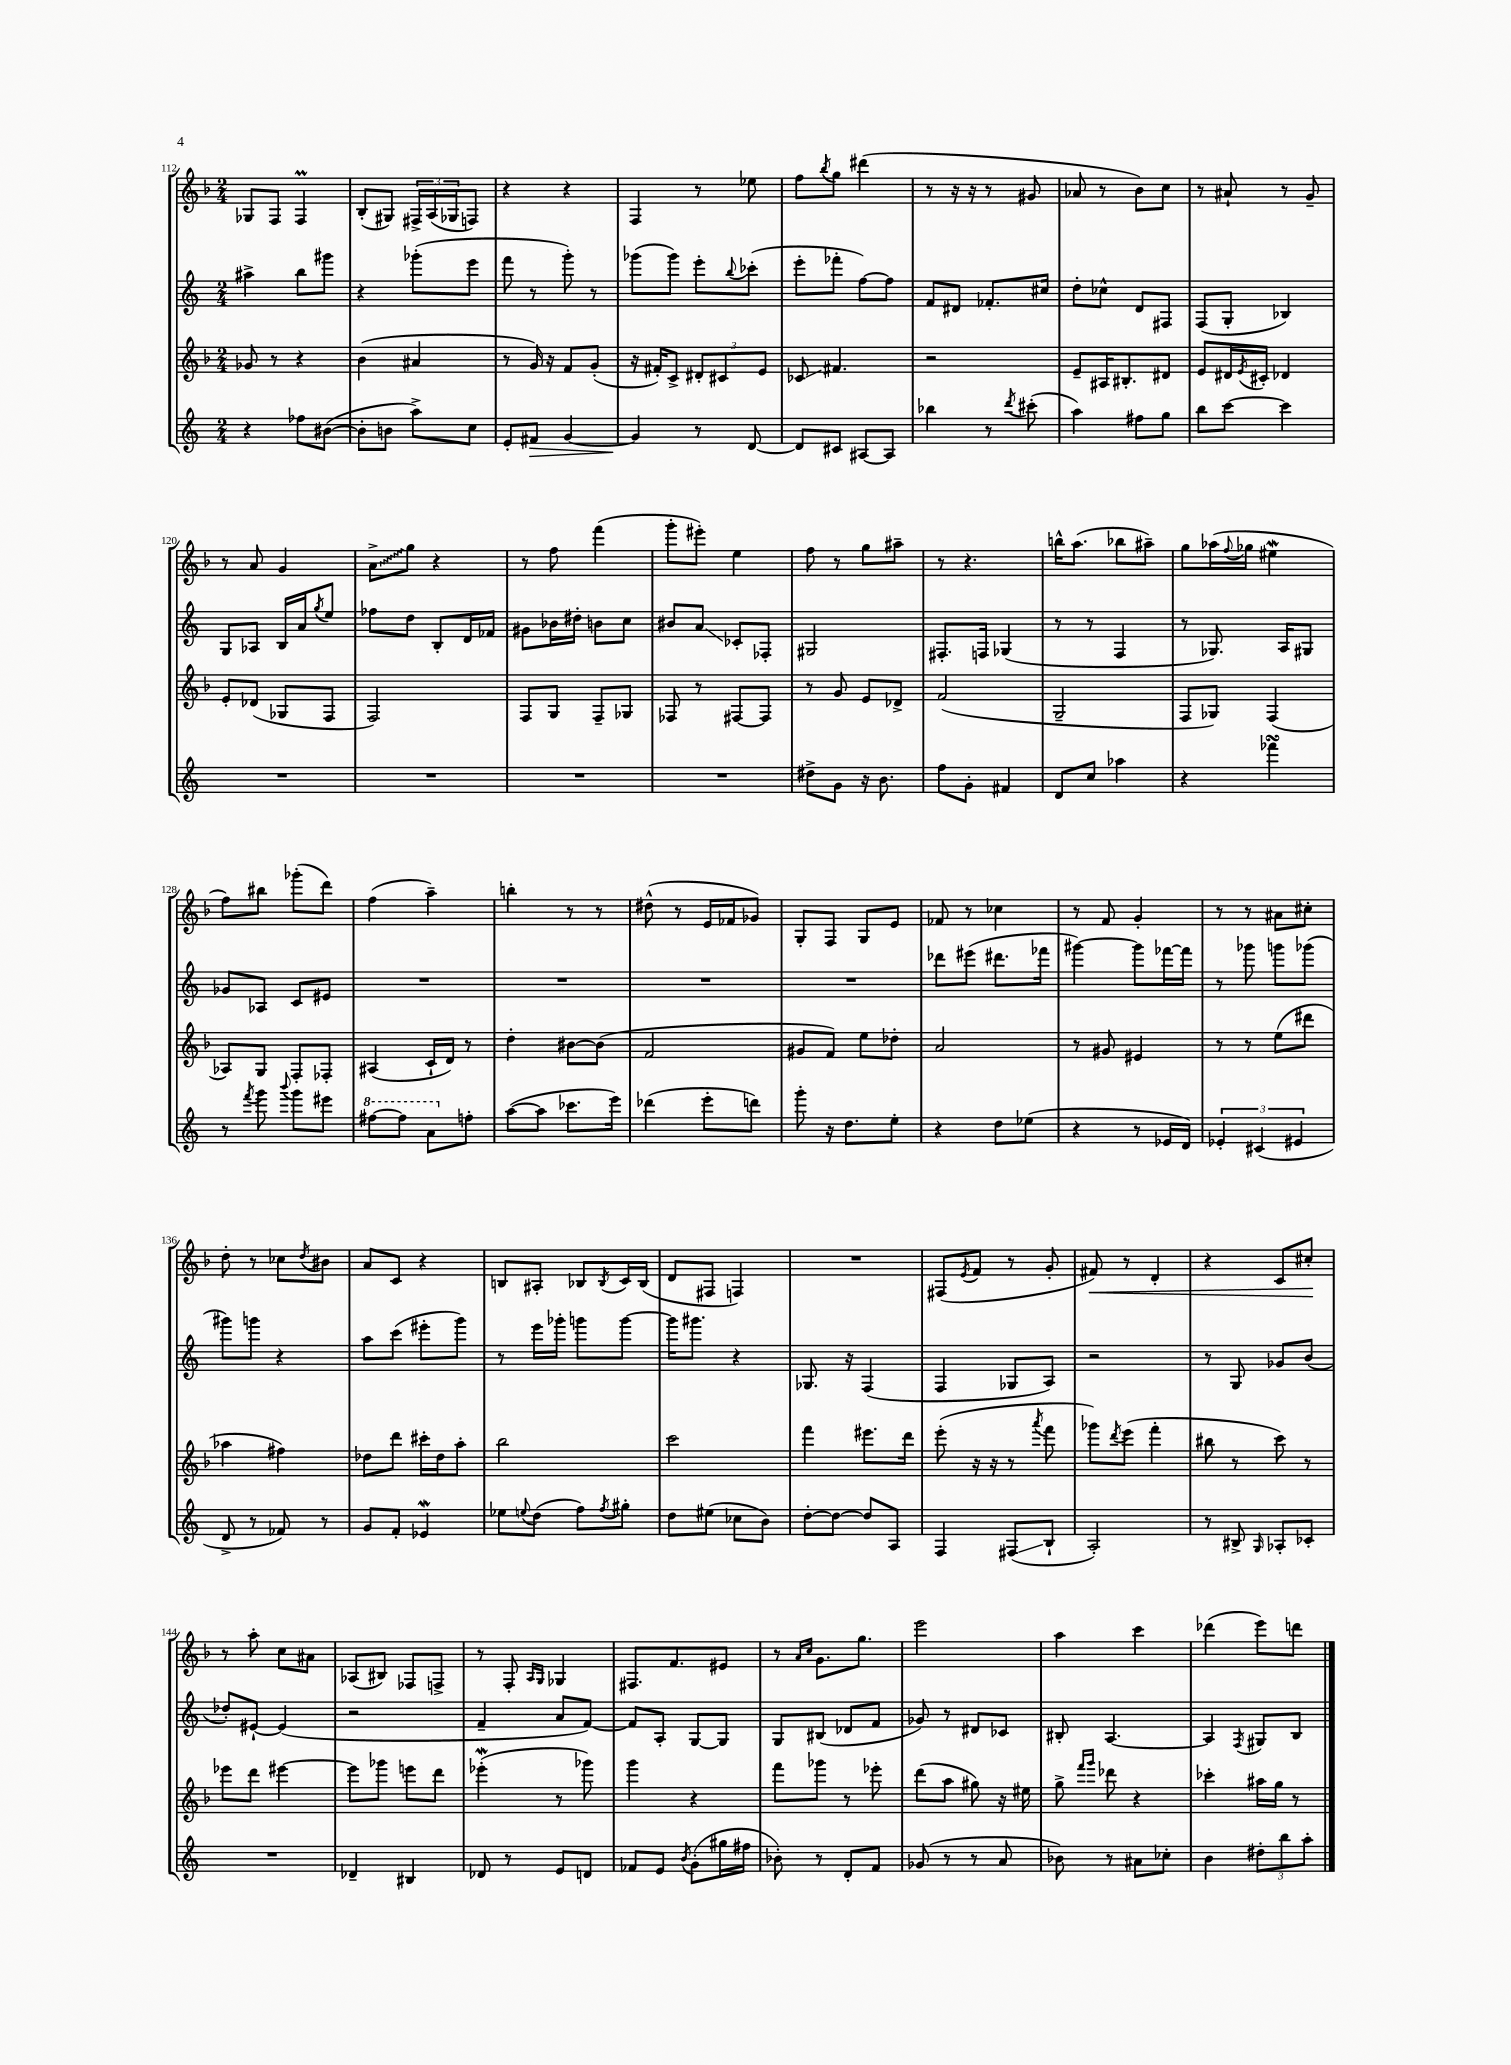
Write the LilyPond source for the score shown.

<<
\new StaffGroup <<
\new Staff = "s0" {
    \clef treble \key f \major \numericTimeSignature \time 2/4
    ges8 f8 f4\prall |
    bes8-.( gis8) \tuplet 3/2 { fis16-> a16( ges16 } f8) |
    r4 r4 |
    f4 r8 ees''8 |
    f''8 \acciaccatura { bes''8 } g''8 dis'''4( |
    r8 r16 r16 r8 gis'8 |
    aes'8 r8 bes'8) c''8 |
    r8 ais'8-! r8 g'8-- |
    r8 a'8 g'4 |
    \once \override Glissando.style = #'zigzag a'8->\glissando g''8 r4 |
    r8 f''8 f'''4( |
    g'''8-. eis'''8-.) e''4 |
    f''8 r8 g''8 ais''8-- |
    r8 r4. |
    b''16-^ a''8.( bes''8 ais''8--) |
    g''8 aes''16( \appoggiatura { f''8 } ges''16 eis''4\mordent |
    f''8) bis''8 ges'''8-.( d'''8) |
    f''4( a''4--) |
    b''4-. r8 r8 |
    dis''8-^( r8 e'16 fes'16 ges'8) |
    g8-. f8 g8 e'8 |
    fes'8 r8 ces''4 |
    r8 f'8 g'4-. |
    r8 r8 ais'8 cis''8-. |
    d''8-. r8 ces''8 \acciaccatura { d''8 } bis'8 |
    a'8 c'8 r4 |
    b8 ais8-. bes8 \acciaccatura { bes8 } c'16 bes16( |
    d'8 fis8 f4) |
    R2 |
    fis8( \acciaccatura { e'8 } f'8 r8 g'8-. |
    fis'8\<) r8 d'4-. |
    r4 c'8 cis''8-.\! |
    r8 a''8-. c''8 ais'8 |
    aes8( bis8) fes8 f8-> |
    r8 f8-. \grace { a16 g16 } ges4 |
    fis8. f'8. eis'8 |
    r8 \grace { a'16 c''16 } g'8. g''8. |
    e'''2 |
    a''4 c'''4 |
    des'''4( e'''8) d'''8 \bar "|." |
}
\new Staff = "s1" {
    \clef treble \key c \major \numericTimeSignature \time 2/4
    ais''4-> b''8 gis'''8 |
    r4 ges'''8-.( e'''8 |
    f'''8 r8 g'''8-.) r8 |
    ges'''8( ges'''8) e'''8-. \appoggiatura { b''8 } ces'''8-.( |
    e'''8-. fes'''8-. f''8~) f''8 |
    f'8 dis'8 fes'8.-. cis''16 |
    d''8-. ces''8-^ d'8 fis8 |
    f8( g8-. bes4) |
    g8 aes8 b16 a'16 \acciaccatura { g''8 } e''8 |
    fes''8 d''8 b8-. d'16 fes'16 |
    gis'8 bes'16 dis''16-. b'8 c''8 |
    bis'8 a'8\glissando ces'8-. fes8-. |
    gis2 |
    fis8.-. f16 ges4( |
    r8 r8 f4 |
    r8 ges8.) a16 gis8 |
    ges'8 aes8 c'8 eis'8 |
    R2 |
    R2 |
    R2 |
    R2 |
    des'''8 eis'''8( dis'''8. fes'''16 |
    gis'''4~) gis'''8 fes'''16~ fes'''16 |
    r8 ges'''8 g'''8 ges'''8( |
    gis'''8) g'''8 r4 |
    a''8 c'''8( eis'''8-. g'''8) |
    r8 e'''16 ges'''16-. g'''8 g'''8~ |
    g'''16 gis'''8. r4 |
    ges8. r16 f4( |
    f4 ges8 a8) |
    r2 |
    r8 g8 ges'8 b'8( |
    des''8-.) eis'8~-! eis'4( |
    r2 |
    f'4-- a'8 f'8~) |
    f'8 a8-. g8~ g8 |
    g8 bis8( des'8 f'8 |
    ges'8) r8 dis'8 ces'8 |
    bis8-. a4.~ |
    a4 \acciaccatura { f8 } gis8 b8 \bar "|." |
}
\new Staff = "s2" {
    \clef treble \key f \major \numericTimeSignature \time 2/4
    ges'8 r8 r4 |
    bes'4( ais'4 |
    r8 g'16) r16 f'8 g'8-.( |
    r16 fis'16-.) c'8-> \tuplet 3/2 { dis'8-. cis'8 e'8 } |
    ces'8\glissando fis'4. |
    r2 |
    e'8-- ais16 bis8.-. dis'8 |
    e'8 dis'16 \acciaccatura { e'8 } cis'16-. des'4 |
    e'8-. des'8( ges8 f8 |
    f2) |
    f8 g8 f8-- ges8 |
    fes8 r8 fis8~ fis8 |
    r8 g'8 e'8 des'8-> |
    f'2( |
    g2-- |
    f8 ges8) f4( |
    aes8) g8 f8-. fes8-. |
    ais4( c'16-! d'16) r8 |
    d''4-. bis'8~ bis'8( |
    f'2 |
    gis'8 f'8) e''8 des''8-. |
    a'2 |
    r8 gis'8 eis'4 |
    r8 r8 e''8( dis'''8 |
    aes''4 fis''4) |
    des''8 d'''8 cis'''16-. des''16 a''8-. |
    bes''2 |
    c'''2 |
    f'''4 eis'''8. d'''16 |
    e'''8-.( r16 r16 r8 \acciaccatura { a'''8 } f'''8 |
    ges'''8) \acciaccatura { d'''8 } e'''8( f'''4-. |
    bis''8 r8 c'''8) r8 |
    ees'''8 d'''8 eis'''4~ |
    eis'''8 ges'''8 e'''8 d'''8 |
    ees'''4-.\mordent( r8 ges'''8) |
    g'''4 r4 |
    f'''8 ges'''8 r8 ees'''8-. |
    d'''8( a''8 gis''8) r16 eis''16 |
    g''8-> \grace { f'''16 g'''16 } des'''8 r4 |
    ces'''4-. ais''16 g''16 r8 \bar "|." |
}
\new Staff = "s3" {
    \clef treble \key c \major \numericTimeSignature \time 2/4
    r4 fes''8 bis'8~( |
    bis'8-. b'8 a''8->) c''8 |
    e'8-. fis'8\> g'4~ |
    g'4\! r8 d'8~ |
    d'8 cis'8 ais8~ ais8 |
    bes''4 r8 \acciaccatura { d'''8 } cis'''8-.( |
    a''4) fis''8 g''8 |
    b''8 c'''8~ c'''4 |
    R2 |
    R2 |
    R2 |
    R2 |
    dis''8-> g'8 r16 b'8. |
    f''8 g'8-. fis'4 |
    d'8 c''8 aes''4 |
    r4 fes'''4\turn |
    r8 \acciaccatura { f'''8 } g'''8 \appoggiatura { b'''8 } g'''8 eis'''8 |
    \ottava #1 fis'''8~ fis'''8 a''8 \ottava #0 f''!8-. |
    a''8~( a''8 ces'''8. e'''16) |
    des'''4( e'''8-. d'''8) |
    g'''8-. r16 d''8. e''8-. |
    r4 d''8 ees''8( |
    r4 r8 ees'16 d'16) |
    \tuplet 3/2 { ees'4-. cis'4( eis'4 } |
    d'8-> r8 fes'8) r8 |
    g'8 f'8-. ees'4\mordent |
    ees''8 \appoggiatura { e''8 } d''8( f''8) \acciaccatura { f''8 } gis''8-. |
    d''8 eis''8( ces''8 b'8) |
    d''8~-. d''8~ d''8 a8 |
    f4 fis8\glissando( b8-! |
    a2-.) |
    r8 bis8-> \grace { g16 } aes8-. ces'8-. |
    R2 |
    des'4-- bis4 |
    des'8 r8 e'8 d'8 |
    fes'8 e'8 \acciaccatura { b'8 } g'8-.( gis''16 fis''16 |
    bes'8-.) r8 d'8-. f'8 |
    ges'8( r8 r8 a'8 |
    bes'8) r8 ais'8 ces''8-. |
    b'4 \tuplet 3/2 { dis''8-. b''8 a''8-. } \bar "|." |
}
>>
>>
\layout { \context { \Score currentBarNumber = #112 } }
